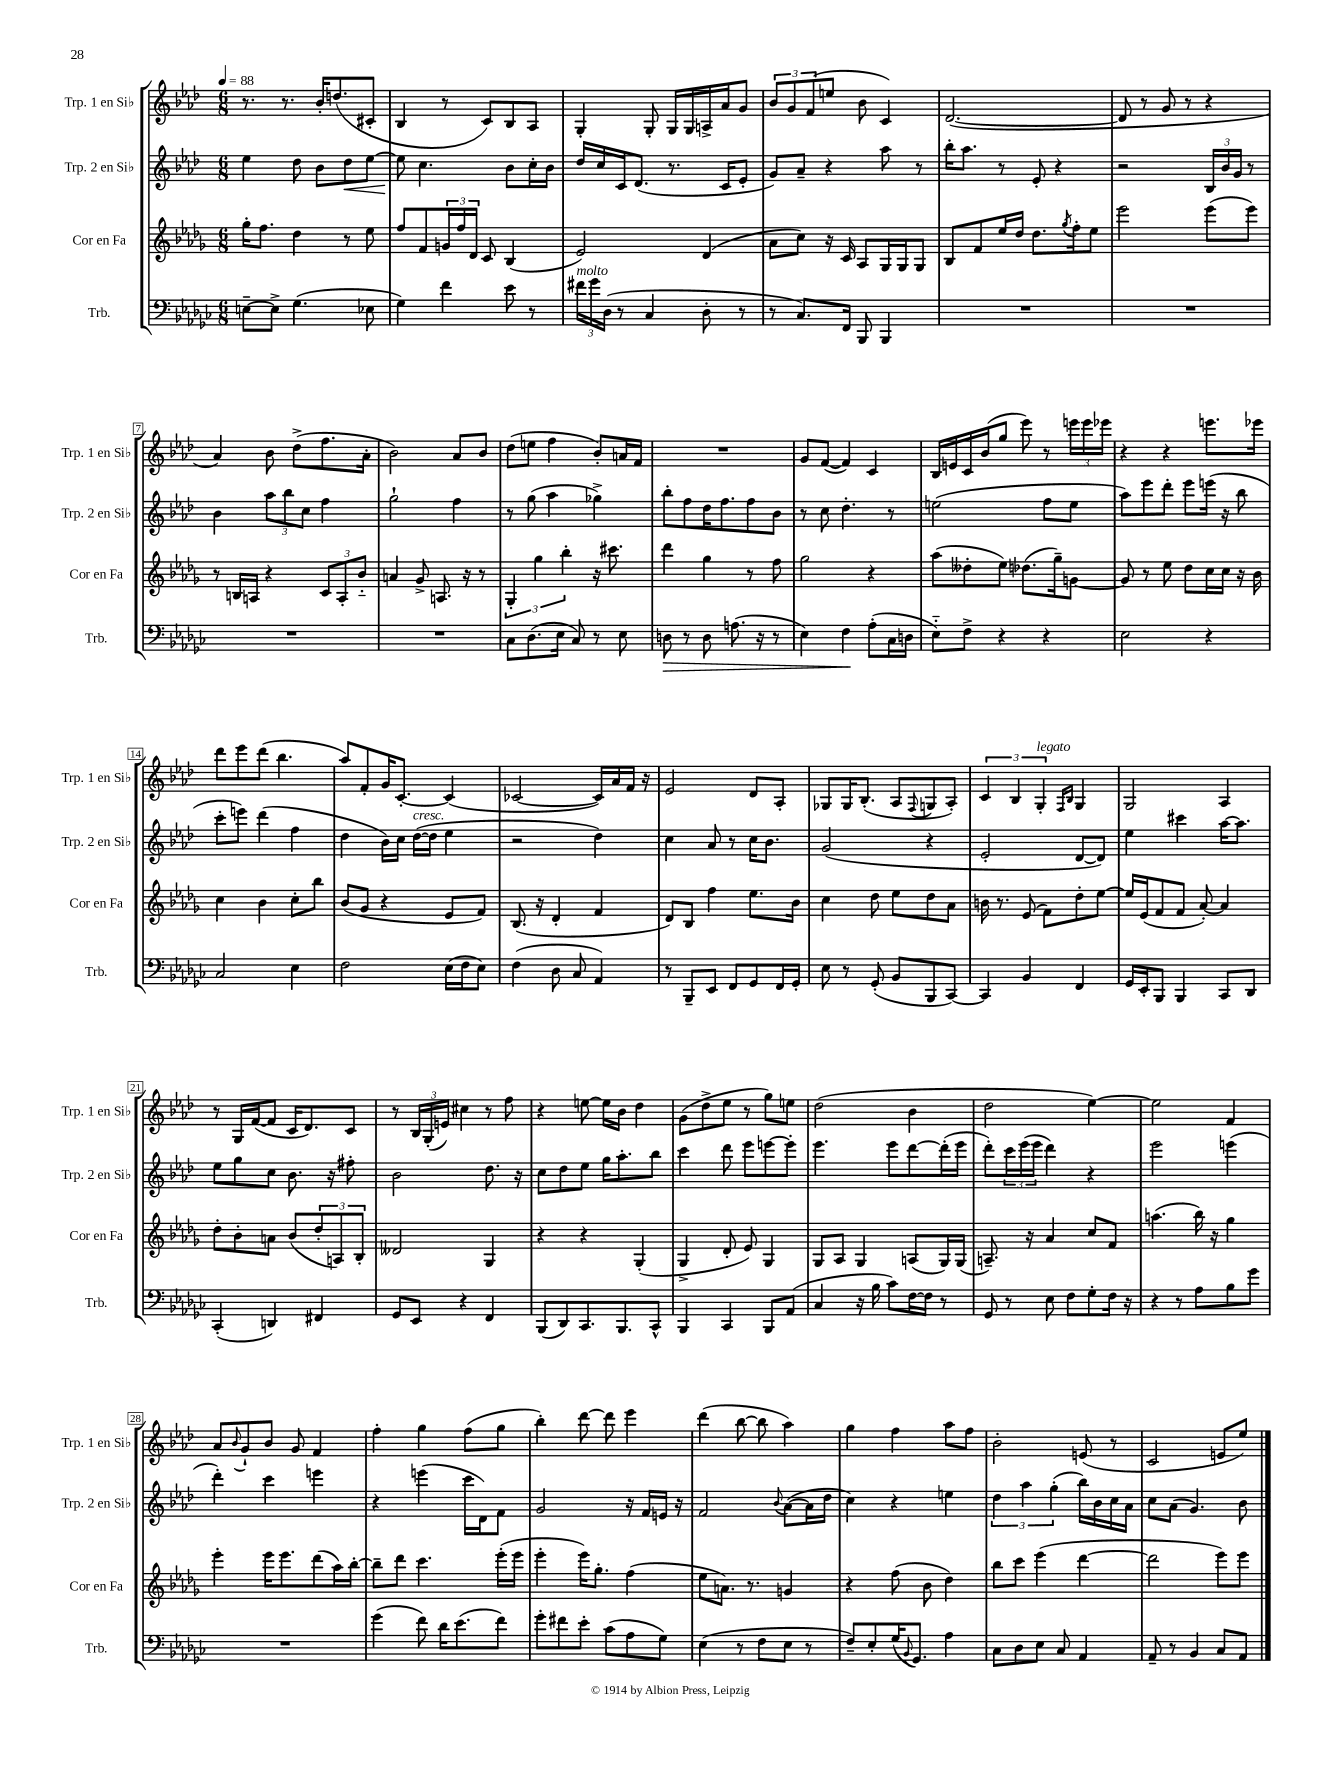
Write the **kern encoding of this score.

**kern	**kern	**kern	**kern
*staff4	*staff3	*staff2	*staff1
*clefF4	*clefG2	*clefG2	*clefG2
*k[b-e-a-d-g-c-]	*k[b-e-a-d-g-]	*k[b-e-a-d-]	*k[b-e-a-d-]
*M6/8	*M6/8	*M6/8	*M6/8
*MM88	*MM88	*MM88	*MM88
[8E~	16gg-'	4ee-	8.r
.	8.ff	.	.
8E^]	.	.	.
.	.	.	8.r
(4.G-	4dd-	8dd-	.
.	.	8b-	16b-'
.	.	.	(8.dd
.	8r	8dd-	.
8E-	8ee-	[8ee-	8c#'
=	=	=	=
4G-)	8ff	8ee-]	4B-
.	8f	4.cc	.
4f	24g	.	8r
.	24ff	.	.
.	24d-	.	.
.	8c	.	8c)
8e-	(4B-	8b-	8B-
8r	.	16cc'	8A-
.	.	16b-	.
=	=	=	=
24f#	2e-)	16dd-	4G'
24g-	.	.	.
.	.	16cc	.
(24D-	.	.	.
8r	.	16c	.
.	.	(8.d-	.
4C-	.	.	8G'
.	.	8.r	16G
.	.	.	16G
8D-'	(4d-	.	16A^
.	.	16c	16a-
8r	.	8e-'	8g
=	=	=	=
8r	8a-	8g)	12b-
.	.	.	12g
8.C-)	8cc)	8a-~	.
.	.	.	(12f
.	16r	4r	8ee
16FF	16c	.	.
8BBB-	8A-	.	8b-
4BBB-	16G-	8aa-	4c)
.	16G-	.	.
.	8G-	8r	.
=	=	=	=
2.r	8B-	16bb-'	([2.d-
.	.	8.aa-	.
.	8f	.	.
.	16ee-	8r	.
.	16dd-	.	.
.	8.dd-	8e-'	.
.	.	4r	.
.	8qgg-	.	.
.	16ff'	.	.
.	8ee-	.	.
=	=	=	=
2.r	2eee-	2r	8d-]
.	.	.	8r
.	.	.	8g
.	.	.	8r
.	(8eee-	24B-	4r
.	.	24b-	.
.	.	24g	.
.	8eee-)	8r	.
=	=	=	=
2.r	8r	4b-	4a-)
.	16B	.	.
.	16A	.	.
.	4r	12aa-	8b-
.	.	12bb-	.
.	.	.	(8dd-^
.	.	12cc	.
.	12c	4ff	8.ff
.	12A'	.	.
.	12b-'~	.	.
.	.	.	16a-'
=	=	=	=
2.r	4a	2gg`	2b-)
.	8g-^	.	.
.	8.A	.	.
.	.	4ff	8a-
.	16r	.	.
.	8r	.	8b-
=	=	=	=
8C-	6G-'	8r	(8dd-
(8.D-	.	(8gg	8ee
.	6gg-	.	.
.	.	4aa-	4ff
16E-	.	.	.
.	6bb-'	.	.
8C-)	.	.	.
8r	16r	4gg-^)	8b-')
.	8.ccc#	.	.
8E-	.	.	16a
.	.	.	16f
=	=	=	=
8D	4ddd-	8bb-'	2.r
8r	.	8ff	.
8D	4gg-	16dd-	.
.	.	8.ff	.
(8.A	.	.	.
.	8r	8ff	.
16r	.	.	.
8r	8ff	8b-	.
=	=	=	=
4E-)	2gg-	8r	8g
.	.	8cc	([8f
4F	.	4.dd-'	4f])
(8A-'	4r	.	4c
16C-	.	8r	.
16D	.	.	.
=	=	=	=
8E-'~)	(8aa-	(2ee	16B-
.	.	.	16e
8F^	8dd--'	.	16c
.	.	.	(16b-
4r	8ee-)	.	8gg
.	(8.dd-	.	8eee-)
4r	.	8ff	8r
.	16gg-~)	.	.
.	[8g	8ee	24eee
.	.	.	24eee
.	.	.	24eee-
=	=	=	=
2E-	8g]	8aa-)	4r
.	8r	8eee-	.
.	8ee-	8ddd-'	4r
.	8dd-	8eee-	.
4r	16cc	(16eee	8.eee
.	16cc	16r	.
.	16r	8bb-	.
.	16b-	.	16eee-
=	=	=	=
2C-	4cc	8ccc'	8ddd-
.	.	8eee)	8eee-
.	4b-	(4ddd-	(8ddd-
.	.	.	4.bb-
4E-	8cc'	4ff	.
.	8bb-	.	.
=	=	=	=
2F	(8b-	4dd-	8aa-)
.	8g-	.	8f'
.	4r	16b-)	16g
.	.	16cc	[8.c'
.	.	([16dd-	.
.	.	16dd-]	.
(16E-	8e-	4ee-	(4c]
16F	.	.	.
8E-)	8f)	.	.
=	=	=	=
(4F	(8.B-	2r	[2c-
.	16r	.	.
8D-	4d-'	.	.
8C-	.	.	.
4AA-)	4f	4dd-)	16c-])
.	.	.	16a-
.	.	.	16f
.	.	.	16r
=	=	=	=
8r	8d-)	4cc	2e-
8BBB-~	8B-	.	.
8EE-	4ff	8a-	.
8FF	.	8r	.
8GG-	8.ee-	16cc	8d-
.	.	8.b-	.
16FF	.	.	8A-'
16GG-'	16b-	.	.
=	=	=	=
8E-	4cc	(2g	8G-
8r	.	.	16G-
.	.	.	(8.B-'
(8GG-'	8dd-	.	.
8BB-	8ee-	.	8A-
.	.	.	8qqF
8BBB-	8dd-	4r	8G
[8CC-)	8a-	.	8A-')
=	=	=	=
4CC-]	16b	2e-'	6c
.	8.r	.	.
.	.	.	6B-
4BB-	(8e-	.	.
.	.	.	6G'
.	8f)	.	.
.	.	.	16qqF
.	.	.	16qqB-
4FF	8dd-'	[8d-	4G
.	[8ee-	8d-])	.
=	=	=	=
16GG-	16ee-]	4ee-	2G
16EE-'	(16e-	.	.
8BBB-	8f	.	.
4BBB-	8f	4ccc#	.
.	[8a-')	.	.
8CC-	4a-]	[16aa-	4A-
.	.	8.aa-]	.
8DD-	.	.	.
=	=	=	=
(4CC-'	8dd-'	8ee-	8r
.	8b-'	8gg	16G
.	.	.	([16f
4DD)	8a	8cc	8f]
.	(8b-	8.b-	16c
.	.	.	8.d-)
4FF#	12dd-'	.	.
.	.	16r	.
.	12A)	.	.
.	.	8ff#'	8c
.	12B-'	.	.
=	=	=	=
8GG-	2d--	2b-	8r
8EE-	.	.	24B-
.	.	.	(24G'
.	.	.	24e)
4r	.	.	4cc#
4FF	4G-	8.dd-	8r
.	.	.	8ff
.	.	16r	.
=	=	=	=
(8BBB-	4r	8cc	4r
8DD-)	.	8dd-	.
8.CC-	4r	8ee-	[8ee
.	.	16gg	16ee]
8.BBB-	.	8.aa-'	16b-
.	(4G-'	.	4dd-
8CC-^^	.	8bb-	.
=	=	=	=
4BBB-	4G-^	4ccc	(8g
.	.	.	8dd-^
4CC-	8d-'	8ddd-	8ee-
.	8e-)	8eee-	8r
8BBB-	4G-	[8eee	8gg)
(8AA-	.	8eee']	8ee
=	=	=	=
4C-	8G-	4.eee-	(2dd-
.	8A-	.	.
16r	4G-	.	.
16B-	.	.	.
8c-)	.	8eee-	.
[16F	(8A	[8ddd-	4b-
16F]	.	.	.
8r	16G-)	(16ddd-']	.
.	(16G-	16eee-	.
=	=	=	=
8GG-	8.A~)	8ddd-')	2dd-
8r	.	24ccc	.
.	.	(24eee-	.
.	16r	.	.
.	.	24eee-	.
8E-	4a-	4ddd-)	.
8F	.	.	.
8G-'	8cc	4r	[4ee-)
16F	8f	.	.
16r	.	.	.
=	=	=	=
4r	(4.aa	2eee-	2ee-]
8r	.	.	.
8A-	16bb-)	.	.
.	16r	.	.
8B-	4gg-	(4eee	4f
8g-	.	.	.
=	=	=	=
2.r	4eee-'	4ddd-')	8a-
.	.	.	8qqb-
.	.	.	8g`
.	16eee-	4ccc	8b-
.	8.eee-	.	.
.	.	.	8g
.	(8ddd-	4eee	4f
.	16aa-)	.	.
.	[16bb-'	.	.
=	=	=	=
(4g-	8bb-~]	4r	4ff'
.	8ddd-	.	.
8f)	4.ccc	(4eee	4gg
16d-	.	.	.
(8.e-	.	.	.
.	.	16ccc	(8ff
.	.	16d-)	.
8f)	(16eee-'	8f	8gg
.	16eee-	.	.
=	=	=	=
8g-'	4eee-'	2g	4bb-')
8f#	.	.	.
8e-'	16eee-)	.	[8ddd-
.	8.gg-'	.	.
(8c-	.	.	8ddd-]
8A-	(4ff	16r	4eee-
.	.	16f	.
8G-)	.	16e	.
.	.	16r	.
=	=	=	=
(4E-	8ee-	2f	(4ddd-
.	8.a)	.	.
8r	.	.	[8bb-
.	8.r	.	.
8F	.	.	8bb-]
.	.	8qqb-	.
8E-	4g	([8a-	4aa-)
8r	.	16a-]	.
.	.	16dd-	.
=	=	=	=
8F~)	4r	4cc)	4gg
8E-'	.	.	.
(16G-	(8ff	4r	4ff
8qqBB-	.	.	.
8.GG-)	.	.	.
.	8b-	.	.
4A-	4dd-)	4ee	8aa-
.	.	.	8ff
=	=	=	=
8C-	8bb-	6dd-	2b-'
8D-	8ccc	.	.
.	.	6aa-	.
8E-	(4eee-	.	.
.	.	(6gg'	.
8C-	.	.	.
4AA-	[4ddd-	16bb-)	(8e
.	.	16b-	.
.	.	16cc	8r
.	.	16a-	.
=	=	=	=
8AA-~	2ddd-]	8cc	2c
8r	.	(8a-	.
4BB-	.	4.g)	.
8C-	8eee-)	.	8e
8AA-	8eee-	8b-	8ee-)
==	==	==	==
*-	*-	*-	*-
